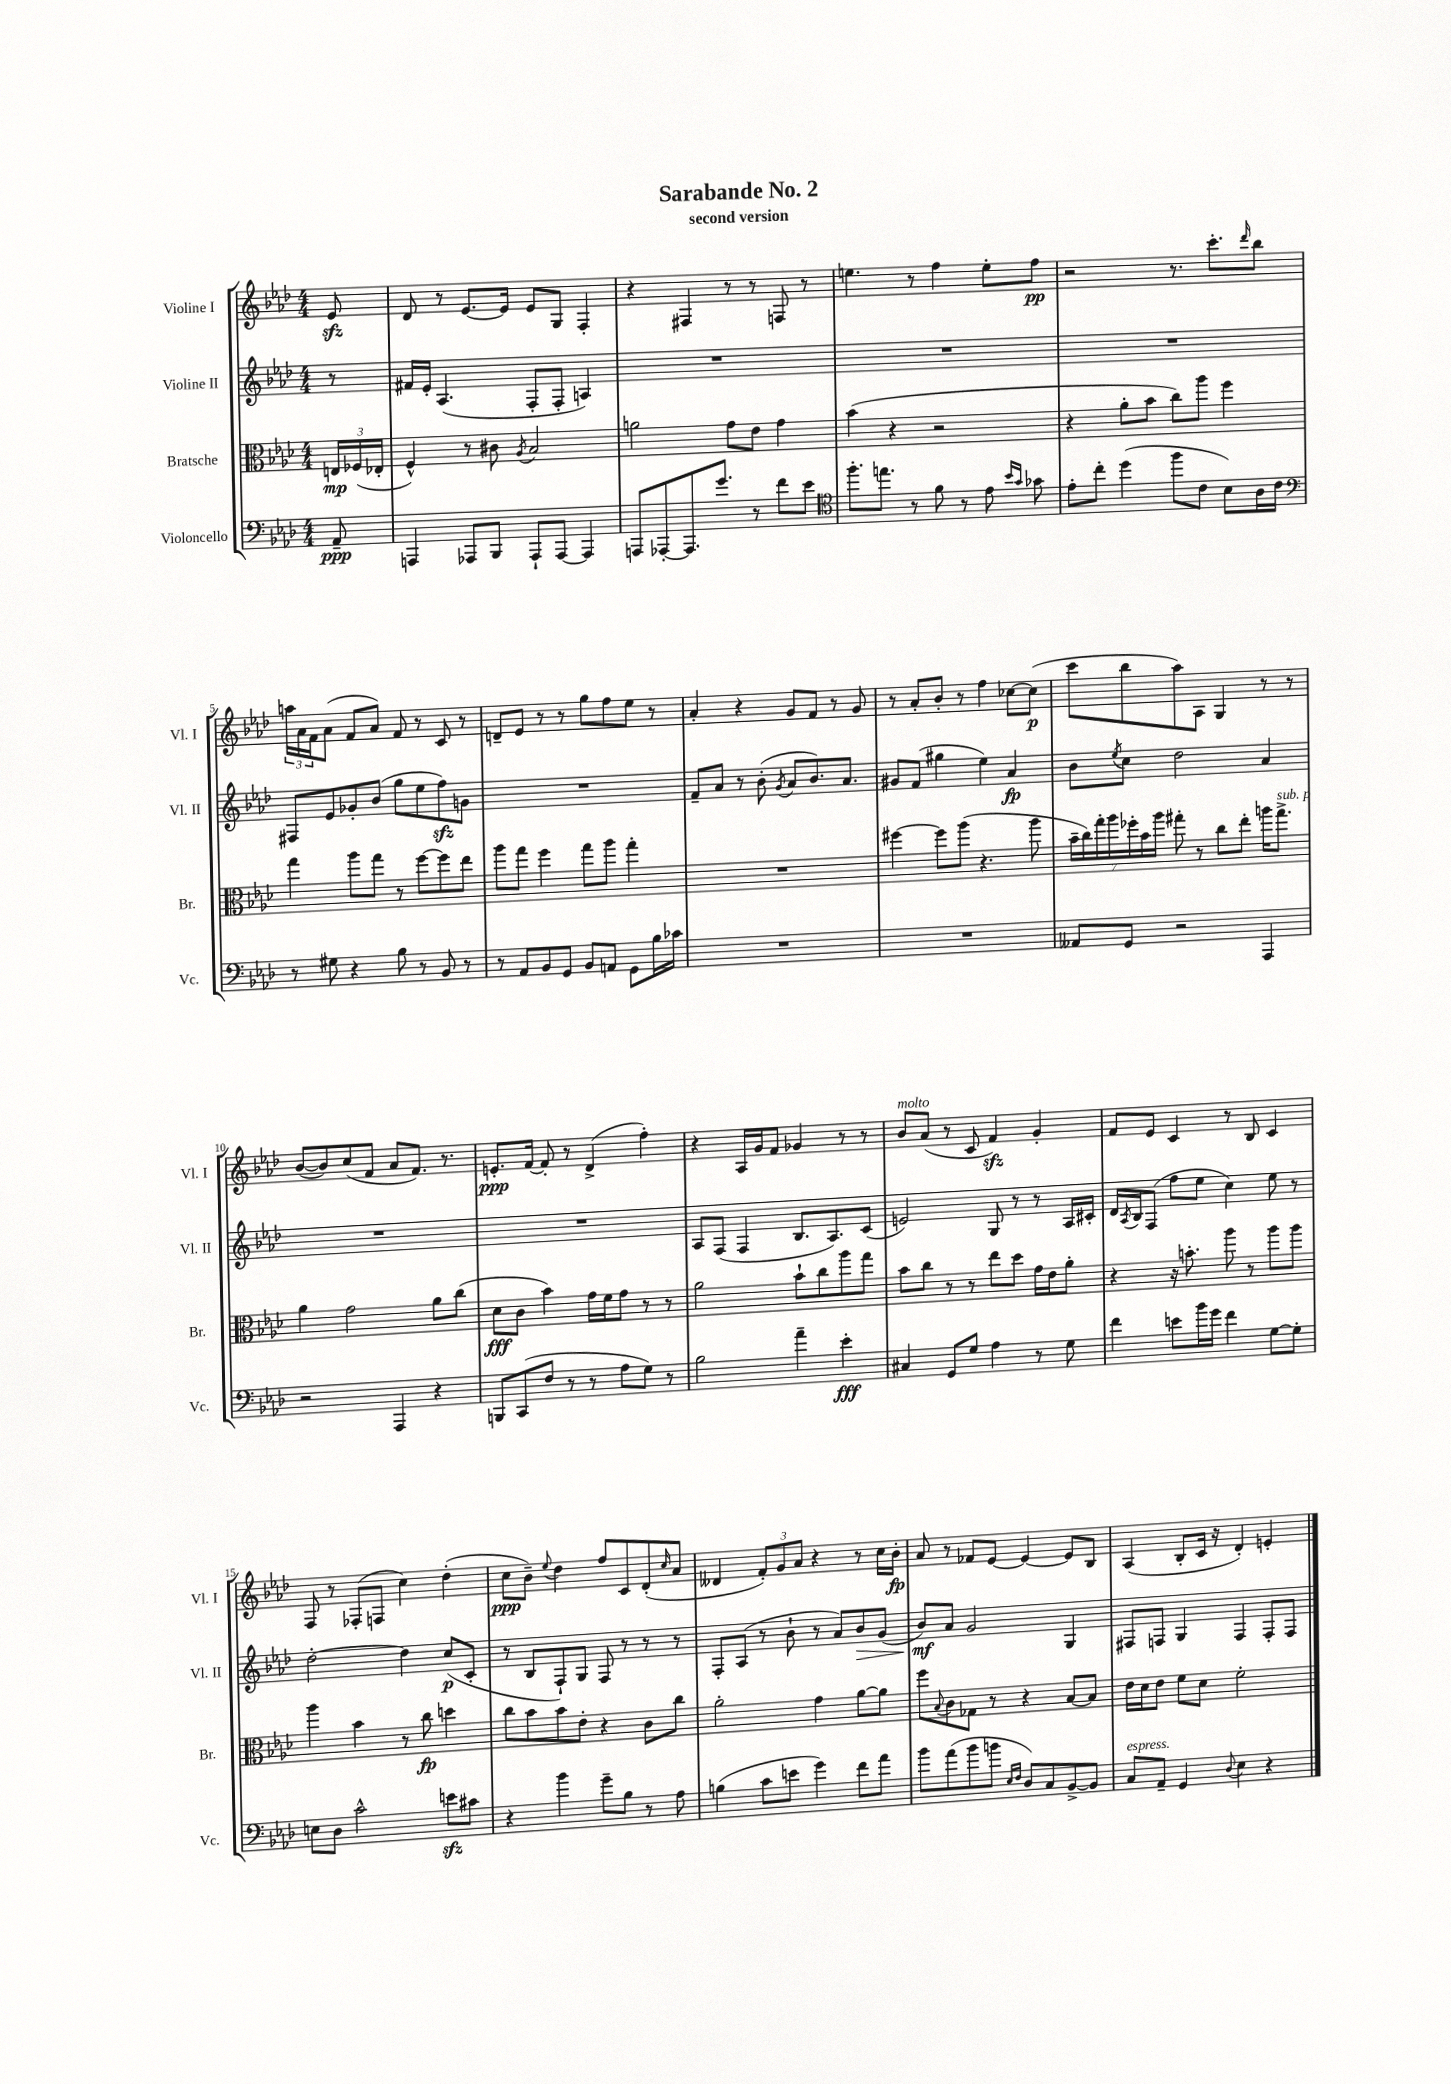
\header { title = "Sarabande No. 2" subtitle = "second version" }
<<
\new StaffGroup <<
\new Staff = "s0" \with { instrumentName = "Violine I" shortInstrumentName = "Vl. I" } {
    \clef treble \key aes \major \numericTimeSignature \time 4/4 \partial 8
    ees'8\sfz |
    des'8 r8 ees'8.~ ees'16 ees'8 g8 f4-. |
    r4 fis4 r8 r8 f8 r8 |
    e''4. r8 f''4 e''8-. f''8\pp |
    r2 r8. c'''8.-. \grace { des'''16 } bes''8 |
    \tuplet 3/2 { a''16 aes'16 f'16 } aes'8( f'8 aes'8) f'8 r8 c'8 r8 |
    d'8-- ees'8 r8 r8 g''8 f''8 ees''8 r8 |
    aes'4-. r4 g'8 f'8 r8 g'8 |
    r8 aes'8-. bes'8-. r8 f''4 ces''8~ ces''8\p( |
    c'''8 bes''8 aes''8) aes8 g4 r8 r8 |
    bes'8~( bes'8) c''8( f'8 aes'8 f'8.) r8. |
    e'8.-.\ppp f'16~ f'8-. r8 des'4->( f''4-.) |
    r4 aes16 g'16 f'8 ges'4 r8 r8 |
    bes'8^\markup { \italic "molto" } aes'8( r8 c'8 f'4\sfz) g'4-. |
    f'8 ees'8 c'4 r8 bes8 c'4 |
    f8 r8 fes8-.( f8 c''4) des''4-.( |
    c''8\ppp bes'8--) \appoggiatura { ees''8 } des''4 f''8 c'8 des'8-.( \grace { c''16 } aes'8 |
    deses'4 \tuplet 3/2 { f'8-.) g'8 aes'8 } r4 r8 c''16 bes'16-.\fp |
    aes'8 r8 fes'8 ees'8~ ees'4~ ees'8 bes8 |
    aes4( bes8-. c'16 r16 des'4-.) e'4-. \bar "|." |
}
\new Staff = "s1" \with { instrumentName = "Violine II" shortInstrumentName = "Vl. II" } {
    \clef treble \key aes \major \numericTimeSignature \time 4/4 \partial 8
    r8 |
    fis'16 ees'16-. aes4.( f8-. f8-. a4) |
    R1 |
    R1 |
    R1 |
    fis8 ees'8 ges'8-. bes'8( g''8 ees''8 f''8\sfz) g'8 |
    R1 |
    f'8-- aes'8 r8 bes'8-.( \acciaccatura { g'8 } aes'8 bes'8.) aes'8. |
    gis'8 f'8( gis''4 ees''4) aes'4\fp |
    bes'8 \acciaccatura { ees''8 } c''8 des''2 aes'4 |
    R1 |
    R1 |
    aes8 f8( f4 bes8. aes8.) c'8( |
    e'2) g8 r8 r8 aes16 cis'16-. |
    des'16 \acciaccatura { aes8 } bes16 f8( f''8 ees''8 c''4) ees''8 r8 |
    des''2~-. des''4 c''8\p( c'8-. |
    r8 bes8 f8-!) g8 f8 r8 r8 r8 |
    f8-. aes8( r8 bes'8-! r8 aes'8) bes'8\> g'8( |
    bes'8\mf\!) aes'8 g'2 g4 |
    fis8 f8 g4 f4 f8-. f8 \bar "|." |
}
\new Staff = "s2" \with { instrumentName = "Bratsche" shortInstrumentName = "Br." } {
    \clef alto \key aes \major \numericTimeSignature \time 4/4 \partial 8
    \tuplet 3/2 { e16\mp fes16( ees16-. } |
    f4-^) r8 cis'8 \acciaccatura { aes8 } bes2 |
    a'2 g'8 ees'8 g'4 |
    bes'4( r4 r2 |
    r4 aes'8-. bes'8 c''8) aes''8 f''4 |
    g''4 aes''8 g''8 r8 f''8~ f''8 ees''8 |
    aes''8 g''8 f''4 g''8 aes''8 g''4-. |
    R1 |
    fis''4~ fis''8 aes''8( r4. aes''8 |
    \tuplet 7/4 { bes'16-- c''16) g''16-. aes''16 fes''16-. bes'16 aes''16 } gis''8-. r8 c''8 ees''8-. a''16 gis''8.->^\markup { \italic "sub. p" } |
    aes'4 g'2 aes'8 c''8( |
    des'8\fff c'8 bes'4) g'16 f'16 g'8 r8 r8 |
    aes'2 bes'8-! c''8 aes''8 g''8 |
    bes'8 c''8 r8 r8 ees''8 des''8 g'16 ees'16 aes'8-. |
    r4 r16 b'8.-. aes''8 r8 aes''8 aes''8 |
    aes''4 bes'4 r8 c''8\fp d''4 |
    c''8 bes'8 bes'8 ees'8-. r4 c'8 c''8 |
    aes'2-. g'4 aes'8~ aes'8 |
    f''8 \appoggiatura { bes8 } c'8 ges8 r8 r4 bes8~ bes8 |
    ees'16 des'16 ees'8 f'8 des'8 f'2-. \bar "|." |
}
\new Staff = "s3" \with { instrumentName = "Violoncello" shortInstrumentName = "Vc." } {
    \clef bass \key aes \major \numericTimeSignature \time 4/4 \partial 8
    aes,8--\ppp |
    a,,4 aes,,8 bes,,8 aes,,8-! aes,,8~ aes,,4 |
    a,,8 aes,,8~-. aes,,8. g'8. r8 f'8 ees'8 |
    \clef tenor f''8.-. e''8. r8 f'8 r8 ees'8 \grace { bes'16 g'16 } ges'8 |
    ees'8-. c''8-. des''4( f''8 c'8 bes8) aes16 c'16 |
    \clef bass r8 gis8 r4 bes8 r8 bes,8 r8 |
    r8 aes,8 bes,8 g,8 bes,8 a,8 g,8 bes16 ces'16 |
    R1 |
    R1 |
    aeses,8 g,8 r2 aes,,4 |
    r2 aes,,4 r4 |
    b,,8 c,8( f8 r8 r8 aes8 g8) r8 |
    bes2 aes'4-- ees'4-.\fff |
    cis4 g,8 g8 aes4 r8 g8 |
    f'4 e'8 bes'16 g'16 f'4 g8~ g8-. |
    e8 des8 c'2-^ e'8\sfz cis'8 |
    r4 bes'4 g'8-- bes8 r8 aes8 |
    b4( c'8 e'8 g'4) f'8 aes'8 |
    bes'8 aes'8( bes'8 b'8 \grace { ees16 f16 } des8) c8 bes,8~-> bes,8 |
    c8^\markup { \italic "espress." } aes,8-- g,4 \appoggiatura { des8 } ees4 r4 \bar "|." |
}
>>
>>
